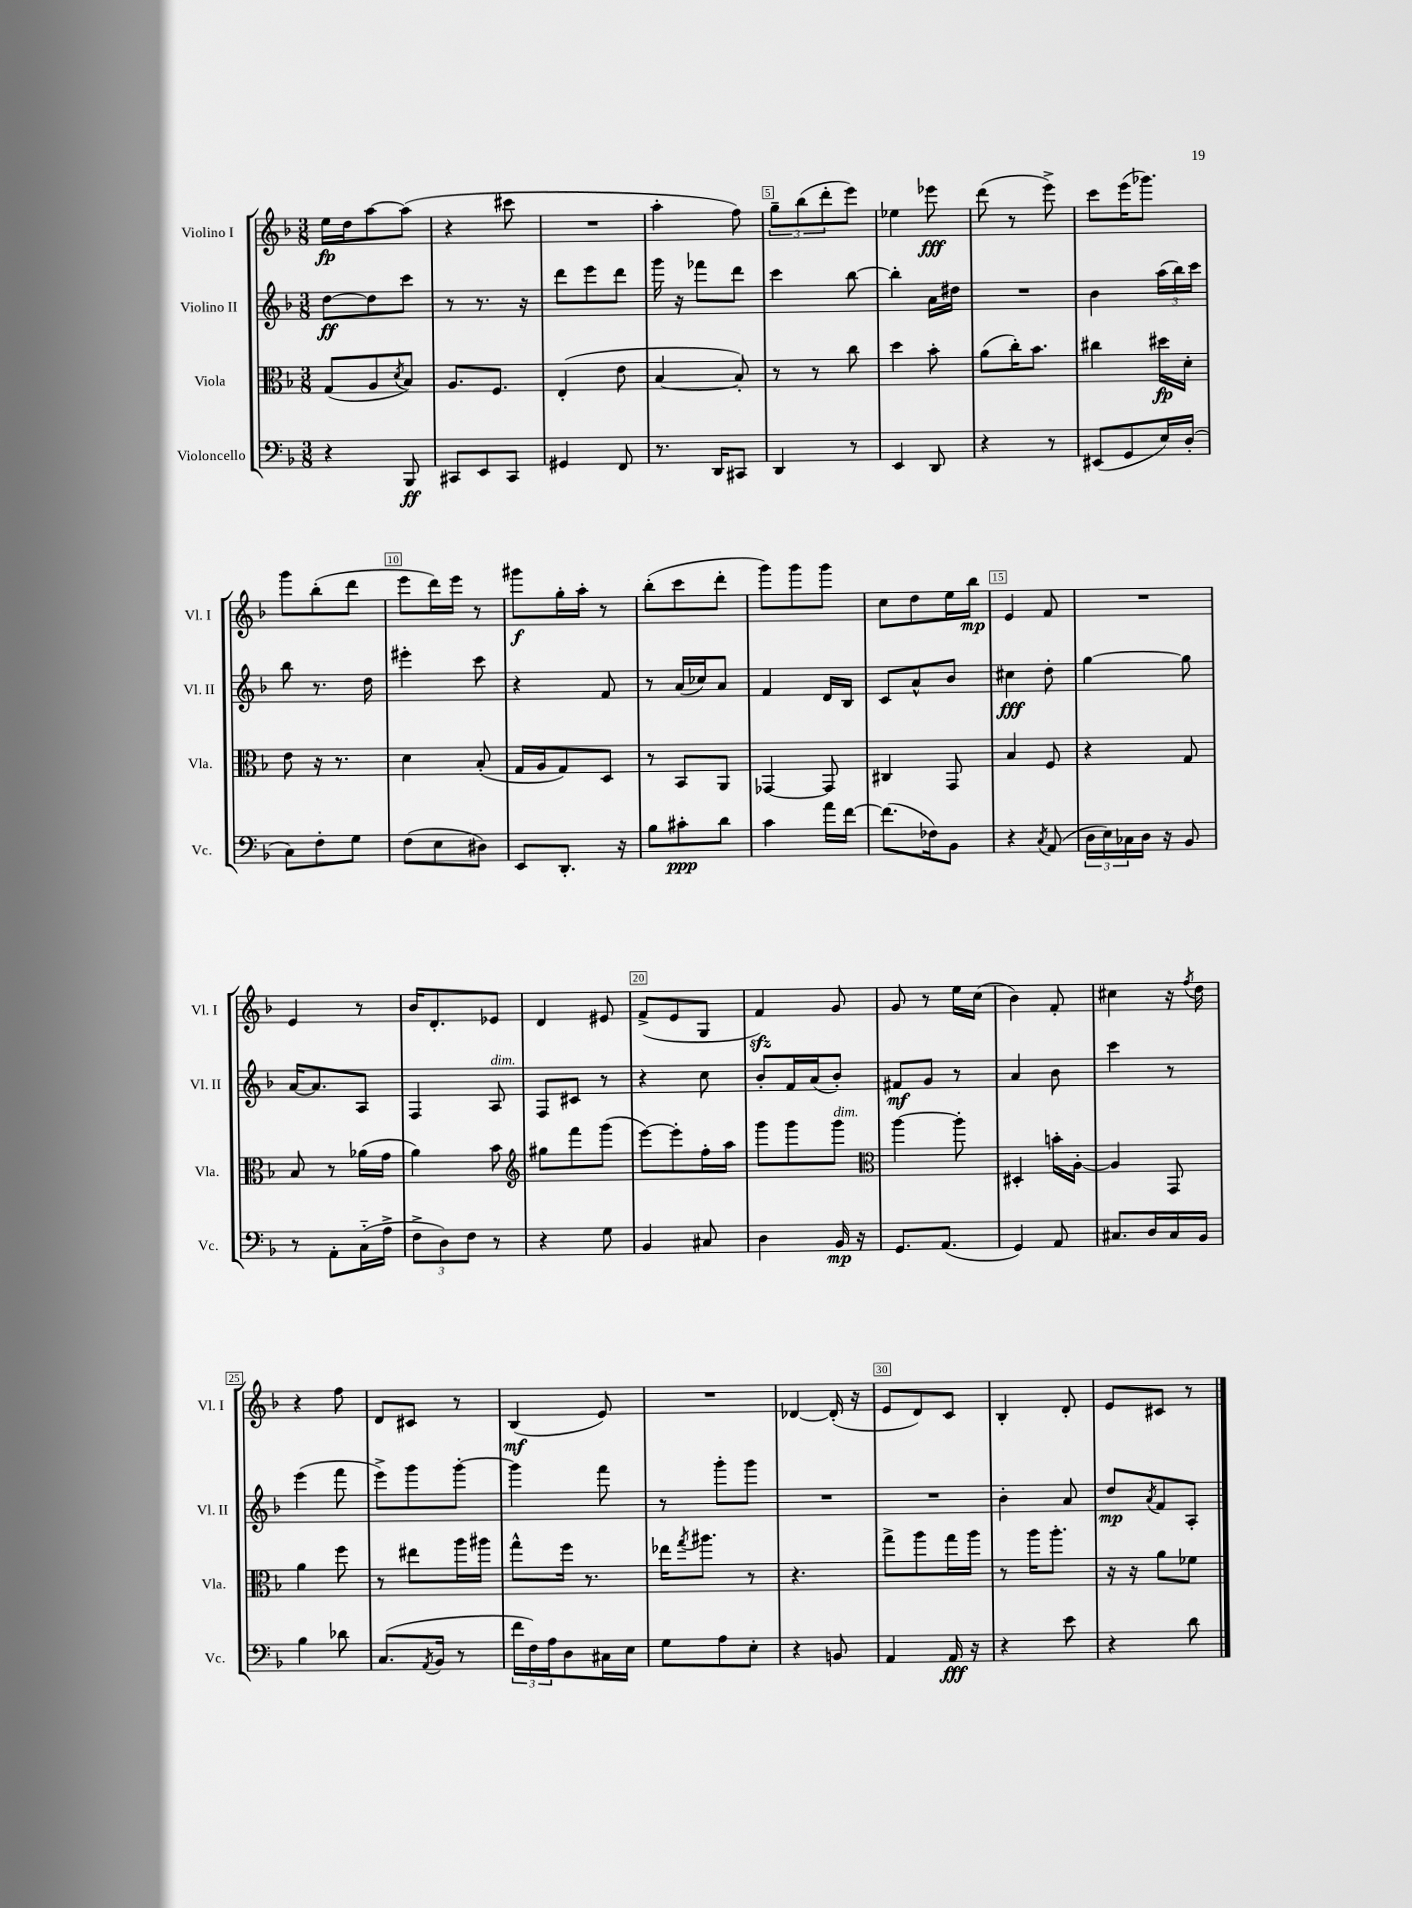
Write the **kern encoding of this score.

**kern	**kern	**kern	**kern
*staff4	*staff3	*staff2	*staff1
*clefF4	*clefC3	*clefG2	*clefG2
*k[b-]	*k[b-]	*k[b-]	*k[b-]
*M3/8	*M3/8	*M3/8	*M3/8
4r	(8G	[8dd	16ee
.	.	.	16dd
.	8A	8dd]	[8aa
.	8qd	.	.
8BBB-	8B-)	8ccc	(8aa]
=	=	=	=
8CC#	8.A	8r	4r
8EE	.	8.r	.
.	8.F	.	.
8CC#	.	.	8ccc#
.	.	16r	.
=	=	=	=
4GG#	(4E'	8ddd	4.r
.	.	8eee	.
8FF	8e	8ddd	.
=	=	=	=
8.r	[4B-	16ggg	4aa'
.	.	16r	.
.	.	8fff-	.
16DD	.	.	.
8CC#	8B-'])	8ddd	8ff)
=	=	=	=
4DD	8r	4ccc	12gg~
.	.	.	(12bb-
.	8r	.	.
.	.	.	12ddd'
8r	8cc	[8bb-	8eee)
=	=	=	=
4EE	4dd	4bb-']	4ee-
8DD	8b-'	16a	8eee-
.	.	16dd#	.
=	=	=	=
4r	(8a	4.r	(8ddd
.	16cc')	.	8r
.	8.b-	.	.
8r	.	.	8eee^)
=	=	=	=
(8EE#	4cc#	4b-	8ccc
8GG	.	.	(16eee
.	.	.	8.ggg-)
16E)	16dd#	(24aa	.
.	.	24bb-)	.
(16D'	16d'	.	.
.	.	24ccc	.
=	=	=	=
8C)	8e	8bb-	8ggg
8F'	16r	8.r	(8bb-'
.	8.r	.	.
8G	.	.	8ddd
.	.	16dd	.
=	=	=	=
(8F	4d	4eee#'	8eee
8E	.	.	16ddd)
.	.	.	16eee
8D#)	(8B-'	8ccc	8r
=	=	=	=
8EE	16G	4r	8ggg#
.	16A	.	.
8.DD'	8G)	.	16gg'
.	.	.	16aa'
.	8D	8f	8r
16r	.	.	.
=	=	=	=
8B-	8r	8r	(8bb-'
8c#'	8BB-	(16a	8ccc
.	.	16cc-)	.
8d	8AA	8a	8ddd'
=	=	=	=
4c	[4GG-	4f	8ggg)
.	.	.	8ggg
16a	8GG-]	16d	8ggg
[16f	.	16B-	.
=	=	=	=
(8.f]	4C#	8c	8cc
.	.	8a^^	8dd
16F-)	.	.	.
8BB-	8GG	8b-	16ee
.	.	.	16bb-
=	=	=	=
4r	4B-	4cc#	4e
8qC	.	.	.
(8AA	8F	8dd'	8f
=	=	=	=
24D	4r	[4gg	4.r
24E)	.	.	.
24C-	.	.	.
16D	.	.	.
16r	.	.	.
8BB-	8G	8gg]	.
=	=	=	=
8r	8B-	[16a	4e
.	.	8.a]	.
8AA'	8r	.	.
(16C'~	(16a-	8A	8r
16A^	16g	.	.
=	=	=	=
12F^	4a)	4F	16b-
.	.	.	8.d'
12D)	.	.	.
12F	.	.	.
8r	8b-	8A	8e-
=	=	=	=
*	*clefG2	*	*
4r	8gg#	8F	4d
.	8fff	8c#	.
8G	(8ggg	8r	8e#
=	=	=	=
4BB-	[8eee)	4r	(8f^
.	8eee']	.	8e
8C#	16ff'	8cc	8G
.	16aa	.	.
=	=	=	=
4D	8ggg	8b-'	4f)
.	8ggg	16f	.
.	.	(16a	.
16BB-	8ggg	8b-')	8g
16r	.	.	.
=	=	=	=
*	*clefC3	*	*
8.GG	[4aa	8f#	8g
.	.	8g	8r
(8.AA	.	.	.
.	8aa']	8r	16ee
.	.	.	(16cc
=	=	=	=
4GG)	4D#'	4a	4b-)
8AA	16b'	8b-	8f'
.	[16A'	.	.
=	=	=	=
8.C#	4A]	4ccc	4cc#
16D	.	.	.
16C#	8GG	8r	16r
.	.	.	8qff
16BB-	.	.	16dd
=	=	=	=
4B-	4a	(4eee	4r
8d-	8ff	8fff	8ff
=	=	=	=
(8.C	8r	8eee^)	8d
.	8ee#	8ggg	8c#
8qAA	.	.	.
16BB-	.	.	.
8r	16aa	[8ggg'	8r
.	16aa#	.	.
=	=	=	=
24f	8gg^^	4ggg]	(4B-
24F)	.	.	.
24A	.	.	.
8D	16ff	.	.
.	8.r	.	.
16C#	.	8fff	8e)
16E	.	.	.
=	=	=	=
8G	16ee-	8r	4.r
.	8qgg	.	.
.	8.aa#	.	.
8A	.	8ggg'	.
8E'	8r	8ggg	.
=	=	=	=
4r	4.r	4.r	[4d-
8BB	.	.	(16d-']
.	.	.	16r
=	=	=	=
4AA	8gg^	4.r	8e
.	8aa	.	8d)
16AA	16gg	.	8c
16r	16aa	.	.
=	=	=	=
4r	8r	4b-'	4B-'
.	16aa	.	.
.	8.aa'	.	.
8e	.	8a	8d'
=	=	=	=
4r	16r	8dd	8e
.	16r	.	.
.	.	8qa	.
.	8a	8f	8c#
8d	8f-	8A'	8r
==	==	==	==
*-	*-	*-	*-
